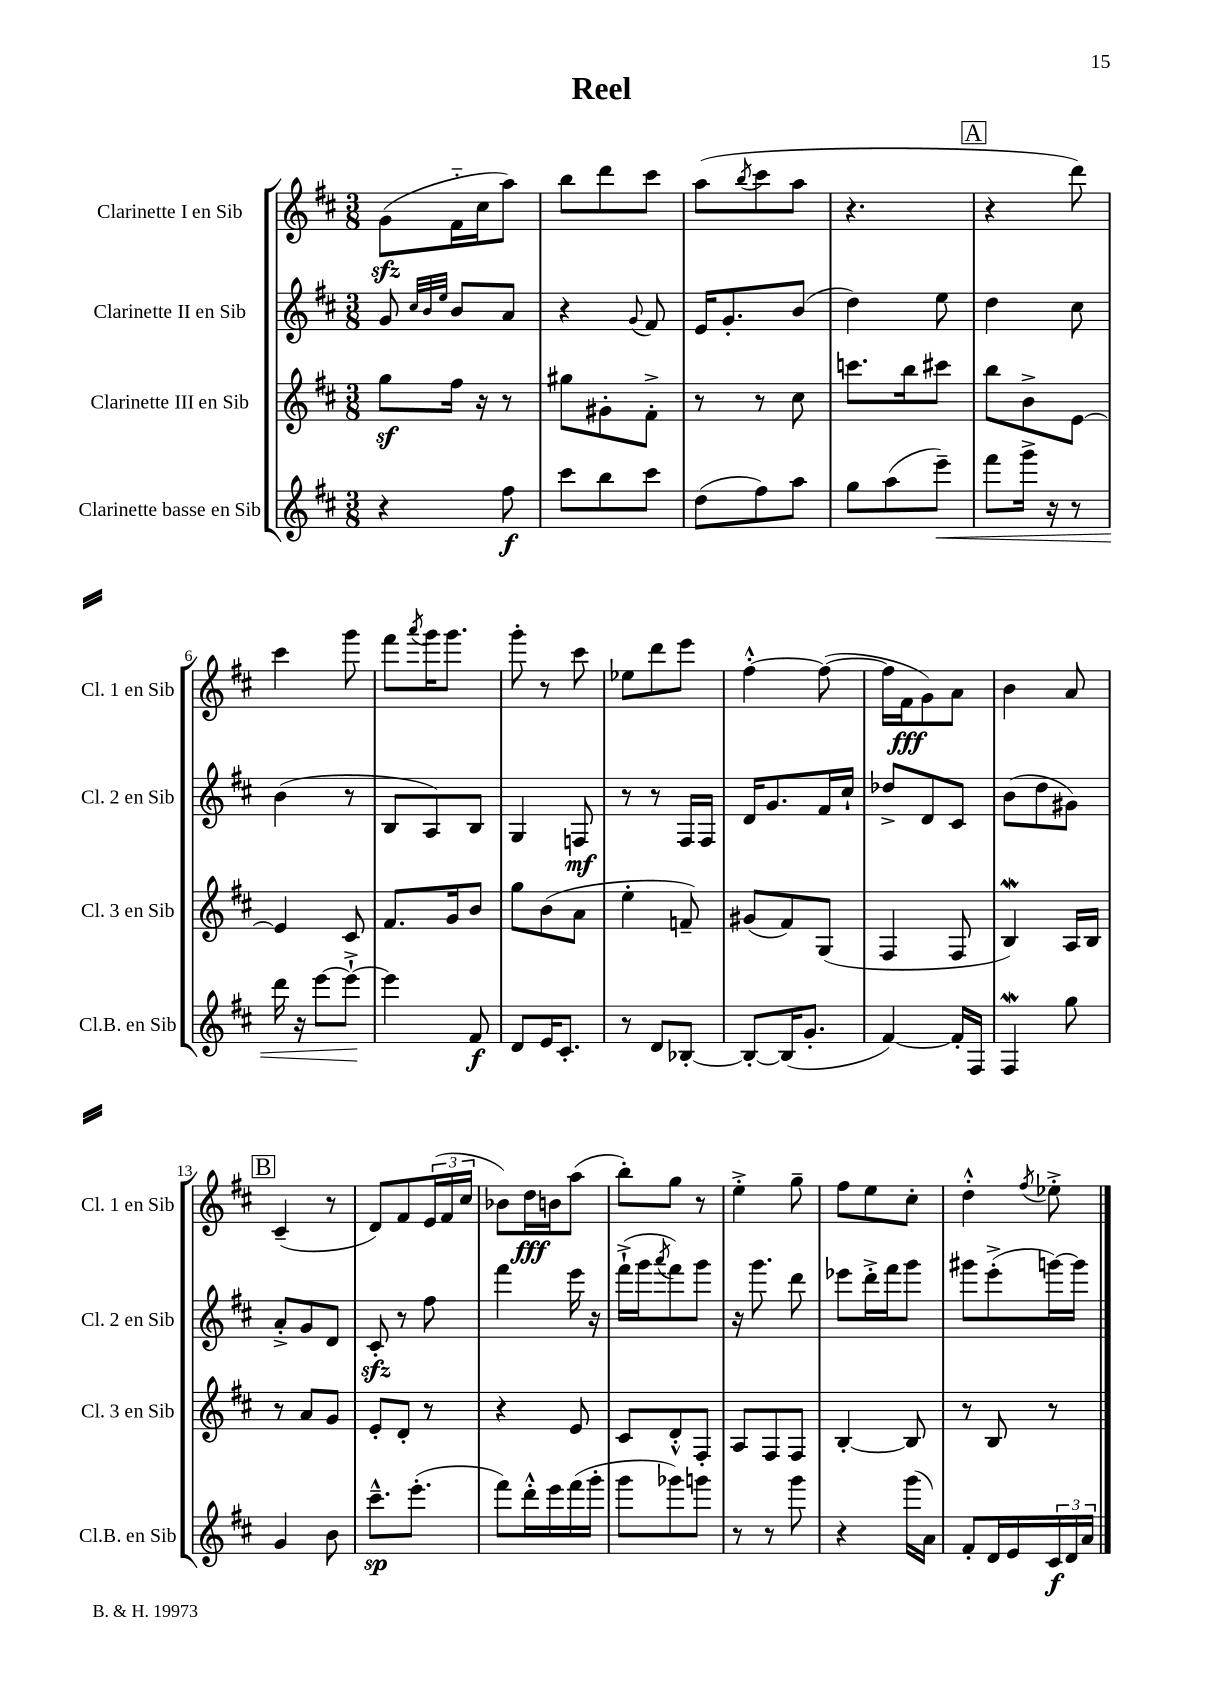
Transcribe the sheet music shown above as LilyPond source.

\header { title = "Reel" }
<<
\new StaffGroup <<
\new Staff = "s0" \with { instrumentName = "Clarinette I en Sib" shortInstrumentName = "Cl. 1 en Sib" } {
    \clef treble \key d \major \numericTimeSignature \time 3/8
    g'8\sfz( fis'16-_ cis''16 a''8) |
    b''8 d'''8 cis'''8 |
    a''8( \acciaccatura { b''8 } cis'''8 a''8 |
    r4. |
    \mark \markup { \box "A" } r4 d'''8) |
    cis'''4 g'''8 |
    fis'''8 \acciaccatura { a'''8 } g'''16 g'''8. |
    g'''8-. r8 cis'''8 |
    ees''8 d'''8 e'''8 |
    fis''4~-.-^ fis''8~( |
    fis''16 fis'16\fff g'8) a'8 |
    b'4 a'8 |
    \mark \markup { \box "B" } cis'4--( r8 |
    d'8) fis'8 \tuplet 3/2 { e'16( fis'16 cis''16 } |
    bes'8) d''16\fff b'16 a''8( |
    b''8-.) g''8 r8 |
    e''4-.-> g''8-- |
    fis''8 e''8 cis''8-. |
    d''4-.-^ \acciaccatura { fis''8 } ees''8-.-> \bar "|." |
}
\new Staff = "s1" \with { instrumentName = "Clarinette II en Sib" shortInstrumentName = "Cl. 2 en Sib" } {
    \clef treble \key d \major \numericTimeSignature \time 3/8
    g'8 \grace { cis''32 b'32 e''32 } b'8 a'8 |
    r4 \appoggiatura { g'8 } fis'8 |
    e'16 g'8.-. b'8( |
    d''4) e''8 |
    \mark \markup { \box "A" } d''4 cis''8 |
    b'4( r8 |
    b8 a8) b8 |
    g4 f8\mf |
    r8 r8 fis16 fis16 |
    d'16 g'8. fis'16 cis''16-! |
    des''8-> d'8 cis'8 |
    b'8( d''8 gis'8) |
    \mark \markup { \box "B" } a'8-.-> g'8 d'8 |
    cis'8-.\sfz r8 fis''8 |
    fis'''4 e'''16 r16 |
    fis'''16-!->( g'''16 \acciaccatura { a'''8 } fis'''8) g'''8 |
    r16 g'''8. d'''8 |
    ees'''8 d'''16-.-> fis'''16 g'''8 |
    gis'''8 e'''8-.->( g'''16~) g'''16 \bar "|." |
}
\new Staff = "s2" \with { instrumentName = "Clarinette III en Sib" shortInstrumentName = "Cl. 3 en Sib" } {
    \clef treble \key d \major \numericTimeSignature \time 3/8
    g''8\sf fis''16 r16 r8 |
    gis''8 gis'8-. fis'8-.-> |
    r8 r8 cis''8 |
    c'''8. b''16 cis'''8 |
    \mark \markup { \box "A" } b''8 b'8-> e'8~ |
    e'4 cis'8 |
    fis'8. g'16 b'8 |
    g''8 b'8( a'8 |
    e''4-. f'8--) |
    gis'8( fis'8) g8( |
    fis4 fis8 |
    b4\mordent) a16 b16 |
    \mark \markup { \box "B" } r8 a'8 g'8 |
    e'8-. d'8-. r8 |
    r4 e'8 |
    cis'8 d'8-.-^ fis8-. |
    a8 fis8 fis8 |
    b4~-. b8 |
    r8 b8 r8 \bar "|." |
}
\new Staff = "s3" \with { instrumentName = "Clarinette basse en Sib" shortInstrumentName = "Cl.B. en Sib" } {
    \clef treble \key d \major \numericTimeSignature \time 3/8
    r4 fis''8\f |
    cis'''8 b''8 cis'''8 |
    d''8( fis''8) a''8 |
    g''8 a''8( e'''8--\<) |
    \mark \markup { \box "A" } fis'''8 g'''16-> r16 r8 |
    d'''16 r16 e'''8~ e'''8~-!->\! |
    e'''4 fis'8\f |
    d'8 e'16 cis'8.-. |
    r8 d'8 bes8~-. |
    bes8~-. bes16( g'8.-. |
    fis'4~) fis'16-. fis16 |
    fis4\mordent g''8 |
    \mark \markup { \box "B" } g'4 b'8 |
    cis'''8.---^\sp e'''8.-.( |
    fis'''8) d'''16-.-^ e'''16 fis'''16( g'''16-. |
    g'''8 ges'''8) g'''8 |
    r8 r8 g'''8 |
    r4 g'''16( a'16) |
    fis'8-. d'16 e'16 \tuplet 3/2 { cis'16\f d'16 a'16 } \bar "|." |
}
>>
>>
